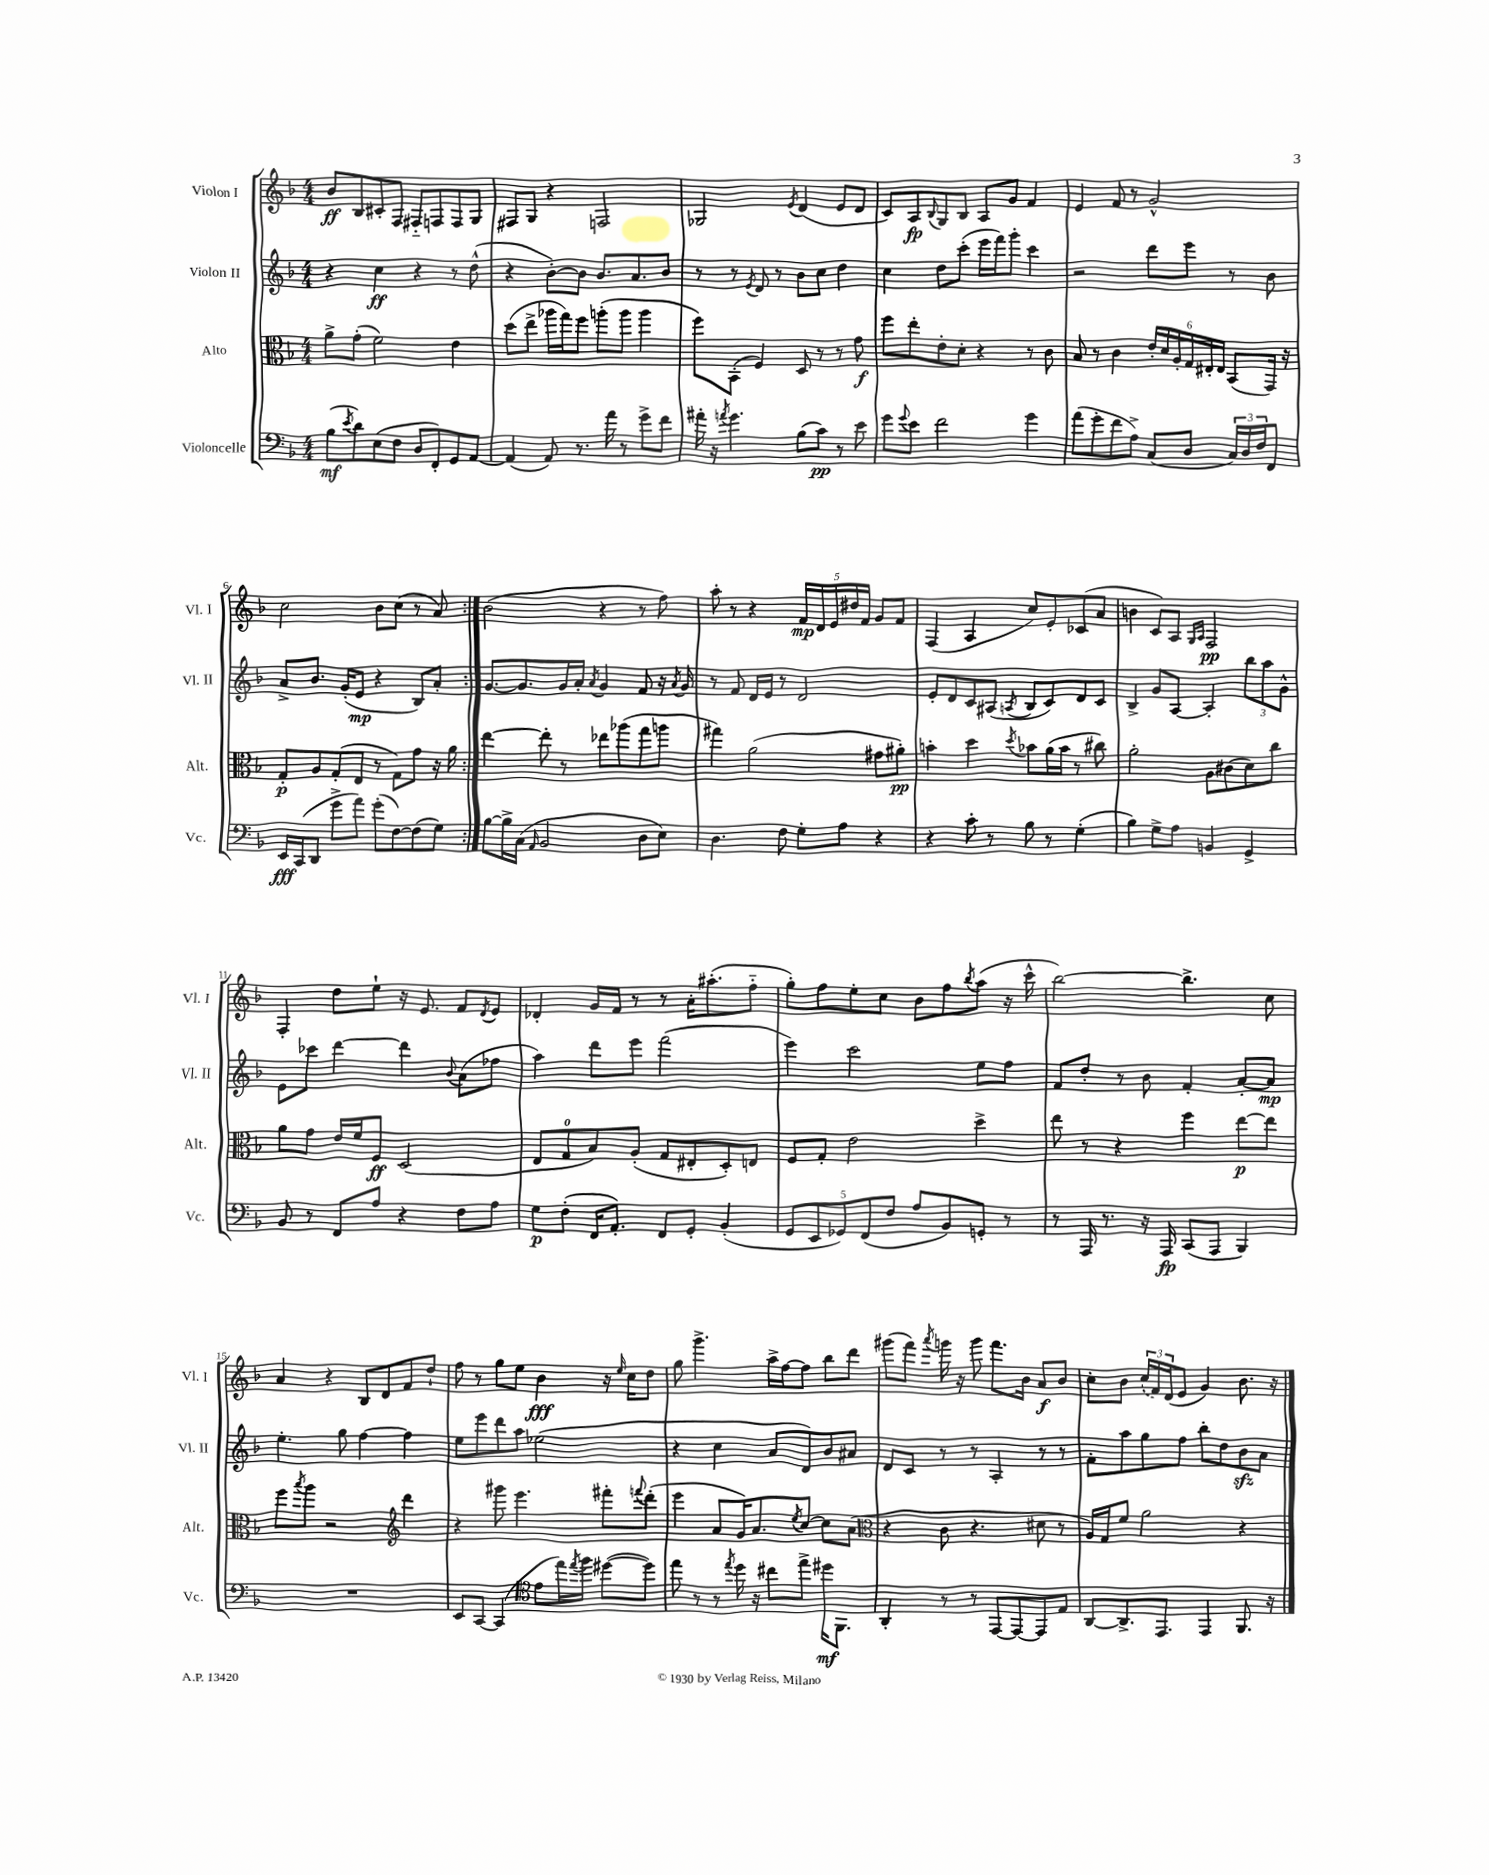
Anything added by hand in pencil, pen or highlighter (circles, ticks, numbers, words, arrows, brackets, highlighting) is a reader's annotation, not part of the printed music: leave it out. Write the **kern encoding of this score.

**kern	**kern	**kern	**kern
*staff4	*staff3	*staff2	*staff1
*clefF4	*clefC3	*clefG2	*clefG2
*k[b-]	*k[b-]	*k[b-]	*k[b-]
*M4/4	*M4/4	*M4/4	*M4/4
(8B-	8a^	4r	8b-
8qe	.	.	.
8d)	(8g'	.	8B-
(8E	2f)	4cc	8c#'
8F	.	.	8F
8D	.	4r	8F#'~
8FF')	.	.	8F
8GG	4e	8r	8F
[8AA	.	(8dd^^	8G
=	=	=	=
(4AA]	(8dd	4r	8F#
.	8ee^	.	8G
8AA)	16aa-	[8b-')	4r
.	16gg)	.	.
8.r	8ff	8b-]	.
.	(8aa'	8.b-	2F
16a	.	.	.
8r	8aa	.	.
.	.	8.a	.
8g^	4aa	.	.
8f	.	8b-	.
=	=	=	=
16a#'	8ff)	8r	2G-
16r	.	.	.
8qa	.	.	.
4.g	(8BB-'	8r	.
.	.	8qe	.
.	4F)	8d	.
.	.	8r	.
.	.	.	8qe
(8B-	8D	8b-	(4d
8c)	8r	8cc	.
8r	8r	4dd	8e
8e	8g	.	8d
=	=	=	=
8g	8ff	4cc	8c)
8qqg	.	.	.
8e	8ee'	.	8A
.	.	.	8qqB-
2f	8e'	8dd	8G
.	8d'	(8ccc'	8B-
.	4r	16eee	8A
.	.	16fff)	.
.	.	8ggg'	8g
4g	8r	4ccc	4f
.	8c	.	.
=	=	=	=
(8a	8B-	2r	4e
8g'	8r	.	.
8f	4c	.	8f
8A^)	.	.	8r
(8C	24e'	8ddd	2g^^
.	24d	.	.
.	24A'	.	.
8D	24G	8eee	.
.	24E#'	.	.
.	24E#	.	.
24C)	(8BB-	8r	.
24D	.	.	.
24F	.	.	.
8FF	16GG)	8b-	.
.	16r	.	.
=	=	=	=
16EE	8G'	8a^	2cc
(16CC	.	.	.
8DD	8A	8.b-	.
8g^	(8G'	.	.
.	.	(16g'	.
8a)	8E	8e	.
(8g'	8r	4r	8b-
[8F)	8G)	.	(8cc
(8F]	8g	8B-)	8r
8G)	16r	8a'	8a)
.	16a	.	.
=:|!	=:|!	=:|!	=:|!
[8B-	[4ee	[8.g	(2b-
16B-^]	.	.	.
(16C	.	8.g]	.
16qqAA	.	.	.
2BB-	8ee']	.	.
.	8r	16g	.
.	.	16a'	.
.	.	8qa	.
.	8ee-	4g	4r
.	(8aa-	.	.
8D	8gg	8f	8r
8E)	8aa	16r	8ff)
.	.	8qa	.
.	.	16g	.
=	=	=	=
4.D	4gg#)	8r	8aa'
.	.	8f	8r
.	(2a	16d	4r
.	.	16e	.
8F	.	8r	.
8G'	.	2d	20f
.	.	.	20d
.	.	.	20e
8A	.	.	.
.	.	.	20dd#
.	.	.	20f
4r	8g#	.	8g
.	8a#')	.	8f
=	=	=	=
4r	4b'	8e'	(4F
.	.	8d	.
8c'	4dd	8c	4A
8r	.	(8A#	.
.	8qdd	8qA	.
8B-	8b-	8B-	8cc)
8r	(16a	8c)	8e'
.	16b-	.	.
(4G'	8r	8d	(8c-
.	8cc#)	8c	8a
=	=	=	=
4B-)	2a'	4B-^	4b
8G^	.	8g	8c)
8A	.	[8A	8A
.	.	.	16qqG
.	.	.	16qqA
4BB	8A	4A']	2F
.	(8c#	.	.
4GG^	8d)	12bb-	.
.	.	12aa	.
.	8cc	.	.
.	.	12g^^	.
=	=	=	=
8BB-	8a	8e	4F'
8r	8g	8ccc-	.
8FF	16e	[4ddd	8dd
.	16f	.	.
8A	8F	.	8ee`
4r	(2D	4ddd]	16r
.	.	.	8.e
.	.	8qqb-	.
8F	.	(8a	8f
.	.	.	8qd
8A	.	8ff-	8e
=	=	=	=
8G	8E	4aa)	4d-'
(8F'	8G	.	.
16FF	8B-)	8ddd	16g
8.AA')	.	.	16f
.	(8A'	8eee	8r
8FF	8G	(2fff	8r
8GG'	8E#'	.	16a'
.	.	.	(8.aa#'
(4BB-'	8D')	.	.
.	8E	.	8ff'~
=	=	=	=
10GG	8F	4eee)	8gg')
10EE	.	.	.
.	8G'	.	8ff
10GG-)	.	.	.
.	2e	2ccc	8ee'
(10FF	.	.	.
.	.	.	8cc
10F	.	.	.
8A	.	.	8b-
8BB-)	.	.	8ff
.	.	.	8qbb-
8GG'	4dd^	8ee	(8aa
8r	.	8ff	16r
.	.	.	16ccc^^
=	=	=	=
8r	8ee	8f	[2bb-)
16AAA	8r	8dd'	.
8.r	.	.	.
.	4r	8r	.
16r	.	8b-	.
16AAA	.	.	.
(8CC	4ff	4f'	4.bb-^]
8AAA	.	.	.
4BBB-)	[8ee	[8a'	.
.	8ee]	8a]	8cc
=	=	=	=
1r	8ff	4.ee'	4a
.	8qbb-	.	.
.	8aa	.	.
.	2r	.	4r
.	.	8gg	.
.	.	[4ff	8B-
.	.	.	8d
*	*clefG2	*	*
.	4ddd	4ff]	8f
.	.	.	8dd`
=	=	=	=
8EE	4r	8ee	8ff
[8CC	.	8eee	8r
(4CC]	8ggg#	8ddd	8gg
.	4.eee	8aa	8ee
*clefC4	*	*	*
8e	.	(2ee-	4b-
16ee)	.	.	.
8qee	.	.	.
16ff	.	.	.
([8dd#	8fff#'	.	16r
.	.	.	16qqee
.	.	.	16cc
.	8qqfff	.	.
8dd#])	(8ddd'	.	8dd
=	=	=	=
8ee	4eee	4r	8gg
8r	.	.	4.ggg^
8r	8a	4cc	.
8qee	.	.	.
16dd	16g)	.	.
16r	8.a	.	.
8cc#	.	8a	16aa^
.	.	.	[16ff
.	8qee	.	.
8ee^	[8cc	8d)	8ff]
16dd#	8cc]	8b-	8bb-
8.FF	.	.	.
.	(8a	8a#	8ddd
=	=	=	=
*	*clefC3	*	*
4AA'	4r	8d	(8ggg#
.	.	8c	8fff)
.	.	.	8qaaa
8r	8c	8r	16ggg
.	.	.	16r
8r	4.r	8r	8ggg
[8EE	.	4A'	8.fff
8EE_	.	.	.
.	.	.	16b-
8EE]	8d#	8r	8a
8E	8r	8r	8b-
=	=	=	=
[8AA	16A)	8f'	8cc'
.	16G	.	.
8.AA^]	8f	8aa	8b-
.	2a	8gg	(24cc
.	.	.	24f)
8.EE	.	.	.
.	.	.	(24d
.	.	8ff	8e
4EE	.	8bb-'	4g)
.	.	8dd	.
8.FF	4r	8b-	8.b-
.	.	8a	.
16r	.	.	16r
==	==	==	==
*-	*-	*-	*-
